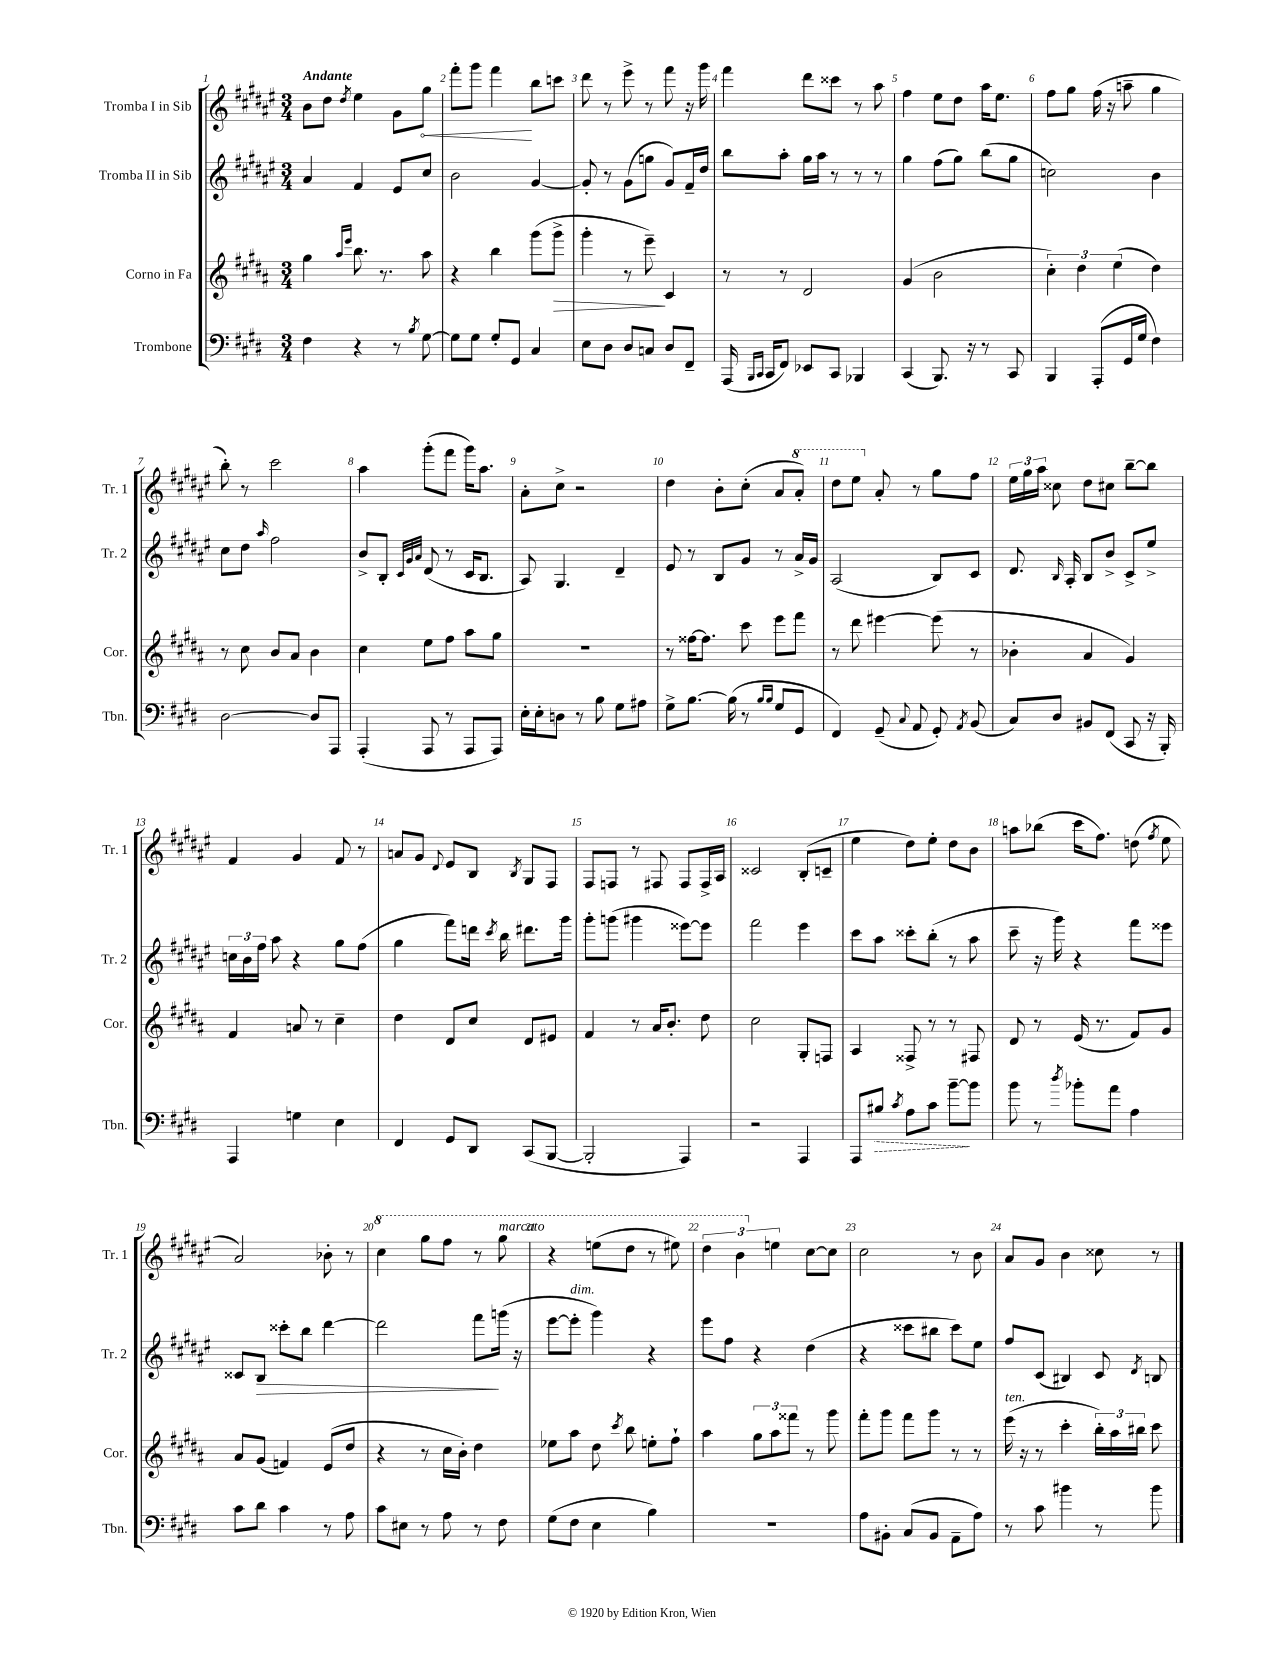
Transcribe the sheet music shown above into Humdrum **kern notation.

**kern	**dynam	**kern	**dynam	**kern	**dynam	**kern	**dynam
*part4	*part4	*part3	*part3	*part2	*part2	*part1	*part1
*staff4	*staff4	*staff3	*staff3	*staff2	*staff2	*staff1	*staff1
*I"Trombone	*	*I"Corno in Fa	*	*I"Tromba II in Sib	*	*I"Tromba I in Sib	*
*I'Tbn.	*	*I'Cor.	*	*I'Tr. 2	*	*I'Tr. 1	*
*clefF4	*	*clefG2	*	*clefG2	*	*clefG2	*
*k[f#c#g#d#]	*	*k[f#c#g#d#a#]	*	*k[f#c#g#d#a#e#]	*	*k[f#c#g#d#a#e#]	*
*M3/4	*	*M3/4	*	*M3/4	*	*M3/4	*
=1	=1	=1	=1	=1	=1	=1	=1
!	!	!	!	!	!	!LO:TX:a:B:t=Andante	!
4F#\	.	4gg#\	.	4a#/	.	8b\L	.
.	.	.	.	.	.	8dd#\J	.
.	.	16qqaa#/LL	.	.	.	.	.
.	.	16qqeee/JJ	.	.	.	8qdd#/	.
4r	.	8.bb\	.	4f#/	.	4ee#\	.
.	.	8.r	.	.	.	.	.
8r	.	.	.	8e#/L	.	8g#\L	.
8qB/	.	.	.	.	.	.	.
!	!	!	!	!	!	!	!LO:HP:b
[8G#\	.	8aa#\	.	8cc#/J	.	8gg#\J	<
=2	=2	=2	=2	=2	=2	=2	=2
8G#\L]	.	4r	.	2b\	.	8fff#'\L	.
8G#\J	.	.	.	.	.	8ggg#\J	.
8G#'/L	.	4bb\	.	.	.	4fff#\	.
8GG#/J	.	.	.	.	.	.	.
4C#/	.	(8ggg#\L	.	[4g#/	.	8bb\L	[
!	!	!	!LO:HP:b	!	!	!	!
.	.	8ggg#^\J	>	.	.	8cccn\J	.
=3	=3	=3	=3	=3	=3	=3	=3
8E\L	.	4ggg#'\	.	8g#'/]	.	8ddd#\	.
8D#\J	.	.	.	8r	.	8r	.
8D#/L	.	8r	.	(8g#\L	.	8eee#^\	.
8Cn/J	.	8eee~\)	.	8ggn\J	.	8r	.
8D#/L	.	4c#/	]	8g#/L)	.	8fff#\	.
8FF#~/J	.	.	.	16f#~/L	.	16r	.
.	.	.	.	16dd#/JJ	.	16ggg#\	.
=4	=4	=4	=4	=4	=4	=4	=4
(16AAA/	.	8r	.	8bb\L	.	4fff#\	.
16qqBBB/LL	.	.	.	.	.	.	.
16qqCC#/JJ	.	.	.	.	.	.	.
16CC#/KL	.	.	.	.	.	.	.
8FF#/J)	.	8r	.	8aa#'\J	.	.	.
8EE-X/L	.	2d#/	.	16gg#\LL	.	8ddd#\L	.
.	.	.	.	16aa#\JJ	.	.	.
8CC#/J	.	.	.	8r	.	8ccc##X\J	.
4BBB-X/	.	.	.	8r	.	8r	.
.	.	.	.	8r	.	8aa#\	.
=5	=5	=5	=5	=5	=5	=5	=5
(4CC#/	.	(4g#/	.	4gg#\	.	4ff#\	.
8.BBB/)	.	2b\	.	(8ff#\L	.	8ee#\L	.
.	.	.	.	8gg#\J)	.	8dd#\J	.
16r	.	.	.	.	.	.	.
8r	.	.	.	(8bb\L	.	16aa#\KL	.
.	.	.	.	.	.	8.ee#\J	.
8CC#/	.	.	.	8gg#\J	.	.	.
=6	=6	=6	=6	=6	=6	=6	=6
4BBB/	.	6cc#'\)	.	2ccn\)	.	8ff#\L	.
.	.	.	.	.	.	8gg#\J	.
.	.	6dd#\	.	.	.	.	.
(8AAA'/L	.	.	.	.	.	(16ff#\	.
.	.	.	.	.	.	16r	.
.	.	(6ee\	.	.	.	.	.
16GG#/L	.	.	.	.	.	8aan~\	.
16G#/JJ	.	.	.	.	.	.	.
4F#\)	.	4dd#\)	.	4b\	.	4gg#\	.
!!LO:LB:g=z
=7	=7	=7	=7	=7	=7	=7	=7
[2D#\	.	8r	.	8cc#\L	.	8bb'\)	.
.	.	8cc#\	.	8dd#\J	.	8r	.
.	.	.	.	16qqaa#/	.	.	.
.	.	8b/L	.	2ff#\	.	2ccc#\	.
.	.	8a#/J	.	.	.	.	.
8D#/L]	.	4b\	.	.	.	.	.
8AAA/J	.	.	.	.	.	.	.
=8	=8	=8	=8	=8	=8	=8	=8
(4AAA'/	.	4cc#\	.	8b^/L	.	4aa#\	.
.	.	.	.	8B'/J	.	.	.
.	.	.	.	32qqc#/LLL	.	.	.
.	.	.	.	32qqg#/	.	.	.
.	.	.	.	32qqa#/JJJ	.	.	.
8AAA/	.	8ee\L	.	(8d#/	.	(8ggg#'\L	.
8r	.	8ff#\J	.	8r	.	8fff#\J	.
8AAA/L	.	8aa#\L	.	16c#/KL	.	16ggg#\KL)	.
.	.	.	.	8.B/J	.	8.aa#\J	.
8AAA/J)	.	8gg#\J	.	.	.	.	.
=9	=9	=9	=9	=9	=9	=9	=9
16E'\LL	.	2.r	.	8A#/)	.	8a#'\L	.
16E'\J	.	.	.	.	.	.	.
8Dn\J	.	.	.	4.G#/	.	8cc#^\J	.
8r	.	.	.	.	.	2r	.
8B\	.	.	.	.	.	.	.
8G#\L	.	.	.	4d#~/	.	.	.
8A#X\J	.	.	.	.	.	.	.
=10	=10	=10	=10	=10	=10	=10	=10
8G#^\L	.	8r	.	8e#/	.	4dd#\	.
[8.B\J	.	[16ff##X\KL	.	8r	.	.	.
.	.	8.ff##\J]	.	.	.	.	.
.	.	.	.	8B/L	.	8b'\L	.
(16B\]	.	.	.	.	.	.	.
8r	.	8ccc#\	.	8g#/J	.	(8cc#'\J	.
16qqB/LL	.	.	.	.	.	.	.
16qqB/JJ	.	.	.	.	.	.	.
8G#/L	.	8eee\L	.	8r	.	8a#/L	.
*	*	*	*	*	*	*8va	*
8GG#/J	.	8fff#\J	.	16a#^/LL	.	8aa#'/J)	.
.	.	.	.	16g#/JJ	.	.	.
=11	=11	=11	=11	=11	=11	=11	=11
4FF#/)	.	8r	.	(2A#/	.	8ddd#\L	.
.	.	8ddd#\	.	.	.	8eee#\J	.
*	*	*	*	*	*	*X8va	*
(8GG#~/	.	[4eee#X\	.	.	.	8a#'/	.
8qqC#/	.	.	.	.	.	.	.
8AA/	.	.	.	.	.	8r	.
8GG#'/)	.	(8eee#\]	.	8B/L)	.	8gg#\L	.
8qAA/	.	.	.	.	.	.	.
(8BB/	.	8r	.	8c#/J	.	8ff#\J	.
=12	=12	=12	=12	=12	=12	=12	=12
8C#/L)	.	4b-X'\	.	8.d#/	.	24ee#\LL	.
.	.	.	.	.	.	24gg#\	.
.	.	.	.	.	.	24aa#\JJ	.
8D#/J	.	.	.	.	.	8cc##X\	.
.	.	.	.	16qqB/	.	.	.
.	.	.	.	16A#'/	.	.	.
8BB#X/L	.	4a#/	.	8B/L	.	8dd#\L	.
(8FF#/J	.	.	.	8b^/J	.	8cc#X\J	.
8CC#/	.	4g#/)	.	8c#^/L	.	[8bb~\L	.
16r	.	.	.	8ee#^/J	.	8bb\J]	.
16BBB'/)	.	.	.	.	.	.	.
!!LO:LB:g=z
=13	=13	=13	=13	=13	=13	=13	=13
4AAA/	.	4f#/	.	24ccn\LL	.	4f#/	.
.	.	.	.	24b\	.	.	.
.	.	.	.	24ff#\JJ	.	.	.
.	.	.	.	8aa#\	.	.	.
4Gn\	.	8an/	.	4r	.	4g#/	.
.	.	8r	.	.	.	.	.
4E\	.	4cc#~\	.	8gg#\L	.	8f#/	.
.	.	.	.	(8ff#\J	.	8r	.
=14	=14	=14	=14	=14	=14	=14	=14
4FF#/	.	4dd#\	.	4gg#\	.	8an/L	.
.	.	.	.	.	.	8g#/J	.
.	.	.	.	.	.	8qqd#/	.
8GG#/L	.	8d#/L	.	8fff#\L)	.	8e#/L	.
8DD#/J	.	8cc#/J	.	16dddn\Jk	.	8B/J	.
.	.	.	.	8qccc#/	.	.	.
.	.	.	.	16bb\	.	.	.
.	.	.	.	.	.	8qB/	.
(8CC#/L	.	8d#/L	.	8.ddd#X\L	.	8G#/L	.
[8BBB/J	.	8e#X/J	.	.	.	8F#/J	.
.	.	.	.	16ggg#\Jk	.	.	.
=15	=15	=15	=15	=15	=15	=15	=15
2BBB'/]	.	4f#/	.	8ggg#'\L	.	8F#/L	.
.	.	.	.	(8gggn\J	.	8Fn/J	.
.	.	8r	.	4ggg#X\	.	8r	.
.	.	16a#/KL	.	.	.	8F#X/	.
.	.	8.b'/J	.	.	.	.	.
4AAA/)	.	.	.	[8eee##X\L)	.	8F#/L	.
.	.	8dd#\	.	8eee##\J]	.	16F#^/L	.
.	.	.	.	.	.	16A#/JJ	.
=16	=16	=16	=16	=16	=16	=16	=16
2r	.	2cc#\	.	2fff#\	.	2c##X/	.
4AAA/	.	8G#'/L	.	4eee#\	.	(8B'/L	.
.	.	8Fn/J	.	.	.	8cn~/J	.
=17	=17	=17	=17	=17	=17	=17	=17
8AAA/L	.	4A#/	.	8ccc#\L	.	4ee#\	.
!	!LO:HP:b	!	!	!	!	!	!
8B#X/J	>	.	.	8aa#\J	.	.	.
8qc#/	.	.	.	.	.	.	.
8A\L	.	8F##X^/	.	8ccc##X'\L	.	8dd#\L)	.
8c#\J	.	8r	.	(8bb'\J	.	8ee#'\J	.
[8b~\L	.	8r	.	8r	.	8dd#\L	.
8b\J]	]	8F#X/	.	8aa#\	.	8b\J	.
=18	=18	=18	=18	=18	=18	=18	=18
8b\	.	8d#/	.	8ccc#~\	.	8aan\L	.
8r	.	8r	.	16r	.	(8bb-X\J	.
.	.	.	.	16ggg#\)	.	.	.
8qdd#/	.	.	.	.	.	.	.
8b-X'\L	.	(16e/	.	4r	.	16ccc#\KL	.
.	.	8.r	.	.	.	8.ff#\J)	.
8a\J	.	.	.	.	.	.	.
4A\	.	8f#/L)	.	8fff#\L	.	(8ddn\	.
.	.	.	.	.	.	8qff#/	.
.	.	8g#/J	.	8eee##X\J	.	8ee#\	.
!!LO:LB:g=z
=19	=19	=19	=19	=19	=19	=19	=19
8c#\L	.	8a#/L	.	8c##X/L	.	2a#/)	.
!	!	!	!	!	!LO:HP:b	!	!
8d#\J	.	(8g#/J	.	8B/J	>	.	.
4c#\	.	4fn/)	.	8ccc##X'\L	.	.	.
.	.	.	.	8bb\J	.	.	.
8r	.	(8e/L	.	[4ddd#\	.	8b-X'\	.
8A\	.	8dd#/J	.	.	.	8r	.
=20	=20	=20	=20	=20	=20	=20	=20
*	*	*	*	*	*	*8va	*
8c#\L	.	4r	.	2ddd#\]	.	4ccc#\	.
8E#X\J	.	.	.	.	.	.	.
8r	.	8r	.	.	.	8ggg#\L	.
8A\	.	16cc#\LL	.	.	.	8fff#\J	.
.	.	16b'\JJ)	.	.	.	.	.
8r	.	4dd#\	.	8fff#\L	.	8r	.
!	!	!	!	!	!	!LO:TX:a:i:t=marcato	!
8F#\	.	.	.	(16gggn\Jk	]	8ggg#\	.
.	.	.	.	16r	.	.	.
=21	=21	=21	=21	=21	=21	=21	=21
(8G#\L	.	8ee-X\L	.	[8eee#\L	.	4r	.
!	!	!	!	!LO:TX:a:i:t=dim.	!	!	!
8F#\J	.	8aa#\J	.	8eee#'\J]	.	.	.
4E\	.	8dd#\	.	4ggg#\)	.	(8eeen\L	.
.	.	8qccc#/	.	.	.	.	.
.	.	8bb\	.	.	.	8ddd#\J	.
4B\)	.	8een'\L	.	4r	.	8r	.
.	.	8ff#`\J	.	.	.	8eee#X\)	.
=22	=22	=22	=22	=22	=22	=22	=22
2.r	.	4aa#\	.	8eee#\L	.	6ddd#\	.
.	.	.	.	8ff#\J	.	.	.
.	.	.	.	.	.	6bb\	.
.	.	12gg#\L	.	4r	.	.	.
*	*	*	*	*	*	*X8va	*
.	.	12aa#\	.	.	.	6een\	.
.	.	12fff##X\J	.	.	.	.	.
.	.	8r	.	(4dd#\	.	[8cc#\L	.
.	.	8ggg#\	.	.	.	8cc#\J]	.
=23	=23	=23	=23	=23	=23	=23	=23
8A\L	.	8fff#'\L	.	4r	.	2cc#\	.
8BB#X'\J	.	8ggg#\J	.	.	.	.	.
(8C#/L	.	8fff#\L	.	8ccc##X\L	.	.	.
8BB#/J	.	8ggg#\J	.	8bb#X\J	.	.	.
8AA~\L	.	8r	.	8ccc##\L)	.	8r	.
8A\J)	.	8r	.	8ee#\J	.	8b\	.
=24	=24	=24	=24	=24	=24	=24	=24
!	!	!LO:TX:a:i:t=ten.	!	!	!	!	!
8r	.	(16eee\	.	8ff#/L	.	8a#/L	.
.	.	16r	.	.	.	.	.
8c#\	.	8r	.	(8c#/J	.	8g#/J	.
4b#X\	.	4ccc#'\	.	4B#X/)	.	4b\	.
8r	.	24bb'\LL)	.	8c#/	.	8cc##X\	.
.	.	24aa#\	.	.	.	.	.
.	.	24bb#X\JJ	.	.	.	.	.
.	.	.	.	8qd#/	.	.	.
8b#\	.	8ccc#\	.	8Bn/	.	8r	.
==	==	==	==	==	==	==	==
*-	*-	*-	*-	*-	*-	*-	*-
